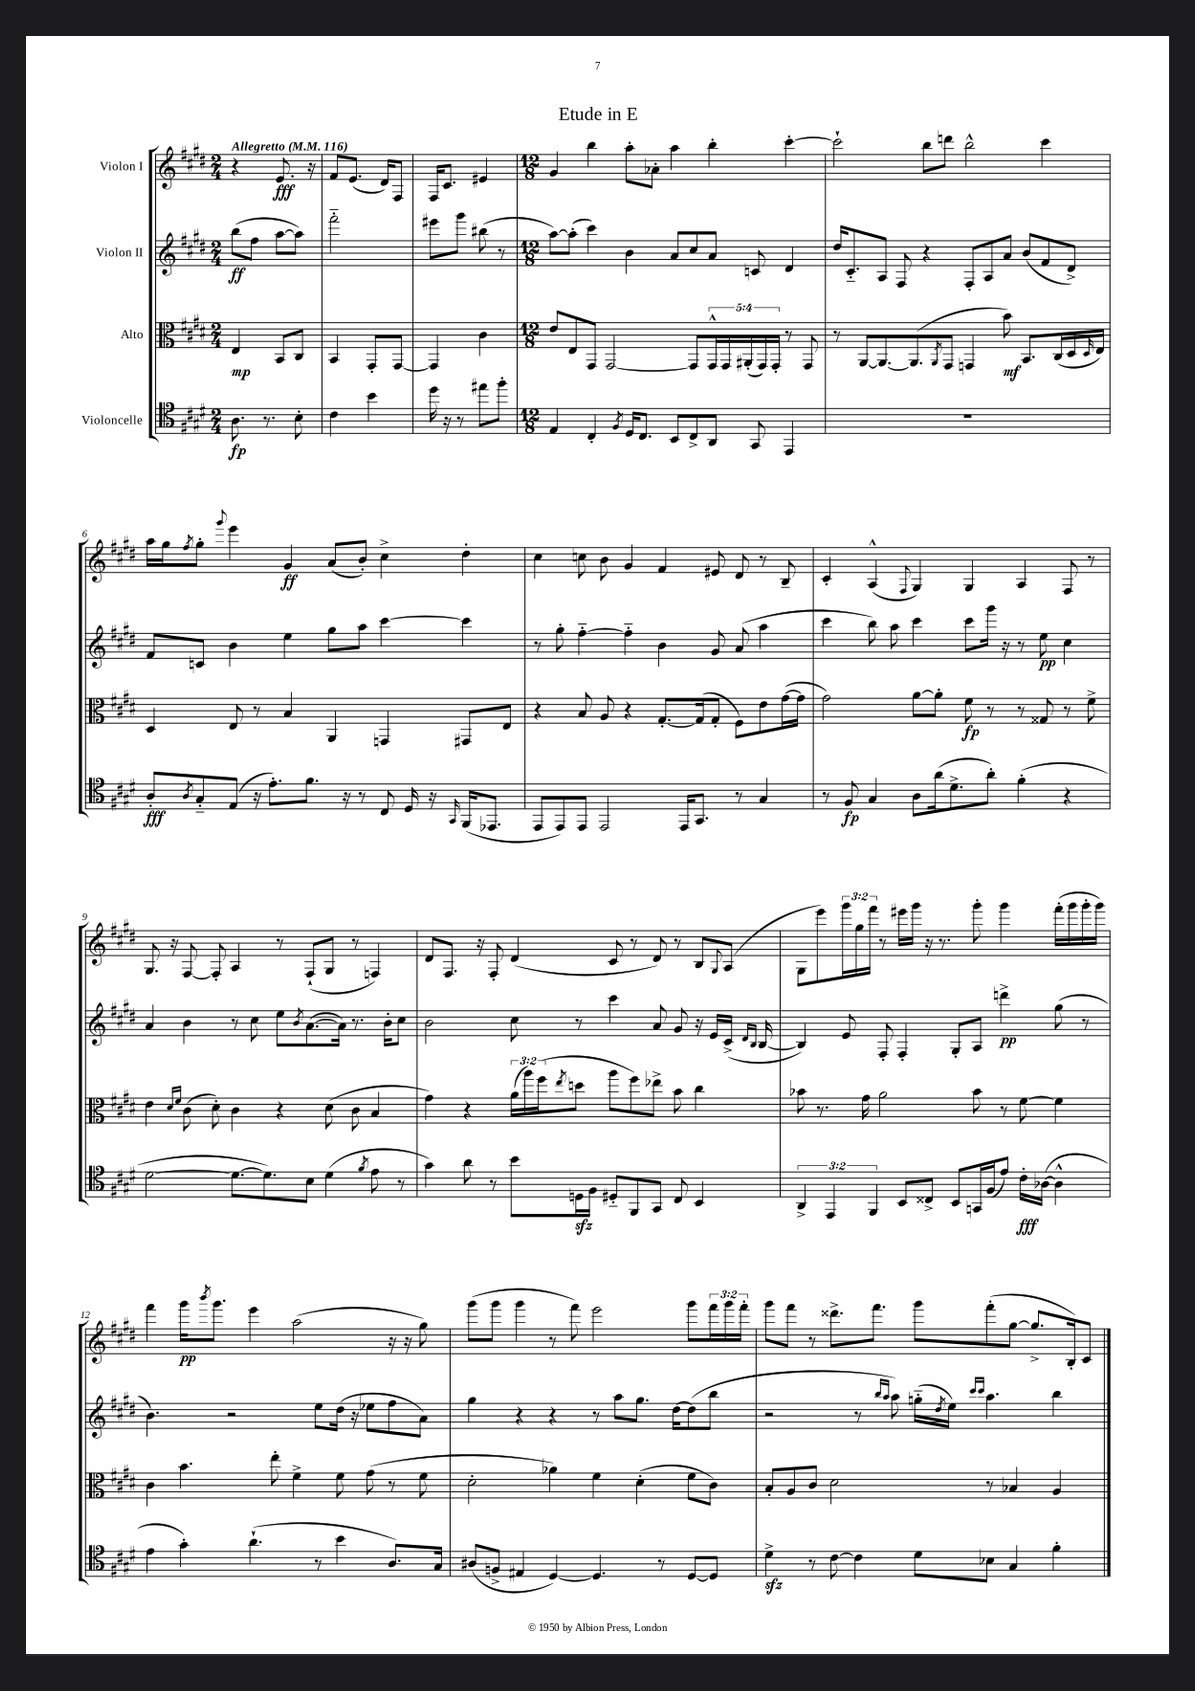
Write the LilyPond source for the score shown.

\header { title = "Etude in E" }
<<
\new StaffGroup <<
\new Staff = "s0" \with { instrumentName = "Violon I" } {
    \clef treble \key e \major \numericTimeSignature \time 2/4 \override Staff.TupletNumber.text = #tuplet-number::calc-fraction-text \tempo "Allegretto" 4 = 116
    r4 e'8.\fff r16 |
    fis'8 e'8.( dis'16) fis8 |
    fis16 cis'8. eis'4 |
    \numericTimeSignature \time 12/8 gis'4 b''4 a''8-. aes'8-. a''4 b''4-. cis'''4~-. |
    cis'''2-! b''8 d'''8 b''2-^ cis'''4 |
    a''16 gis''16 \acciaccatura { fis''8 } gis''8-. \appoggiatura { gis'''8 } e'''4 gis'4\ff a'8( b'8-.) cis''4-> dis''4-. |
    cis''4 c''8 b'8 gis'4 fis'4 eis'8 dis'8 r8 b8-- |
    cis'4-. a4-^( \appoggiatura { fis8 } gis4) gis4 a4 fis8 r8 |
    gis8. r16 fis8~ fis8-. a4 r8 fis8-!( gis8 r8 f4) |
    dis'8 fis8. r16 fis8-. dis'4( cis'8 r8 dis'8) r8 b8 \appoggiatura { gis8 } a8( |
    gis8 e'''8) \tuplet 3/2 { gis'''16 gis''16 fis'''16 } r8 eis'''16 gis'''16 r16 r8. gis'''8-. gis'''4 fis'''16-.( gis'''16 gis'''16-. gis'''16) |
    fis'''4 gis'''16\pp \acciaccatura { b'''8 } gis'''8. e'''4 a''2( r16 r16 gis''8) |
    gis'''8( gis'''8 gis'''4 r8 fis'''8) e'''2 gis'''8 \tuplet 3/2 { fis'''16 gis'''16 fis'''16-. } |
    gis'''8 fis'''8 r8 disis'''8.-> fis'''8. gis'''8 fis'''8-.( gis''8~ gis''8.-> b16-.) cis'8 \bar "|." |
}
\new Staff = "s1" \with { instrumentName = "Violon II" } {
    \clef treble \key e \major \numericTimeSignature \time 2/4
    b''8\ff( fis''8 a''8~ a''8) |
    fis'''2-_ |
    eis'''8 gis'''8 bis''8( r8 |
    \numericTimeSignature \time 12/8 a''8~) a''8-.( cis'''4) b'4 a'8 cis''8 a'8 c'8 dis'4 |
    dis''16 cis'8.-_ a8 fis8 r4 fis8-. a8 a'8 b'8( fis'8 dis'8->) |
    fis'8 c'8 b'4 e''4 gis''8 a''8 cis'''4~ cis'''4 |
    r8 gis''8-. fis''4~-_ fis''4-_ b'4 gis'8 a'8( a''4 |
    cis'''4 b''8) a''8 cis'''4 cis'''8 gis'''16 r16 r8 e''8\pp cis''4 |
    a'4 b'4 r8 cis''8 e''8 \acciaccatura { b'8 } a'8.~( a'16) r8. b'16-. cis''8 |
    b'2 cis''8 r8 cis'''4 a'8 gis'8 r16 e'16 cis'16->( \grace { dis'16 b16 } b16~ |
    b4) e'8 fis8-. fis4-. gis8-. a8 d'''4->\pp gis''8( r8 |
    b'4.) r2 e''8 dis''16( r16 ees''8 fis''8 a'8) |
    gis''4 r4 r4 r8 a''8 gis''8. dis''16~ dis''8( b''8 |
    r2 r8 \grace { b''16 a''16 } a''8) g''16-_( \acciaccatura { dis''8 } e''16) \grace { cis'''16 cis'''16 } a''4. b''4 \bar "|." |
}
\new Staff = "s2" \with { instrumentName = "Alto" } {
    \clef alto \key e \major \numericTimeSignature \time 2/4 \override Staff.TupletNumber.text = #tuplet-number::calc-fraction-text
    e4\mp b,8 cis8 |
    b,4 gis,8-. gis,8~ |
    gis,4 cis'4 |
    \numericTimeSignature \time 12/8 e'8 e8 gis,8 gis,2~ gis,8 \tuplet 5/4 { gis,16-^ gis,16 ais,16-.( gis,16) gis,16-. } r8 gis,8 |
    r8 a,8~ a,8.~ a,8.( \acciaccatura { a,8 } gis,8 g,4 b'8\mf) b,8. cis16( dis16 \grace { dis16 } e16) |
    dis4 e8 r8 b4 a,4 g,4 gis,8 e8 |
    r4 b8 a8 r4 gis8.~-. gis16( gis8-. fis8) e'8 gis'16~( gis'16 |
    gis'2) a'8~ a'8-. fis'8\fp r8 r8 gisis8 r8 fis'8-> |
    e'4 \grace { dis'16 fis'16 } cis'8( dis'8-.) cis'4 r4 dis'8( cis'8 b4 |
    gis'4) r4 \tuplet 3/2 { a'16( a''16) fis''16( } \acciaccatura { e''8 } d''8 a''8 fis''8) ees''8-> b'8 cis''4 |
    bes'8 r8. gis'16 a'2 bes'8 r8 fis'8~ fis'4 |
    cis'4 b'4. e''8-. fis'4-> fis'8 gis'8( r8 fis'8 |
    dis'2-. aes'4) fis'4 dis'4-.( fis'8 cis'8) |
    b8-. a8 cis'8 dis'2 r8 bes4 a4 \bar "|." |
}
\new Staff = "s3" \with { instrumentName = "Violoncelle" } {
    \clef tenor \key e \major \numericTimeSignature \time 2/4 \override Staff.TupletNumber.text = #tuplet-number::calc-fraction-text
    a8.\fp r8. b8-. |
    cis'4 b'4 |
    dis''16 r16 r8 eis''8 fis''8-. |
    \numericTimeSignature \time 12/8 e4 cis4-. \acciaccatura { fis8 } dis16 cis8. b,8 cis8-> a,8 gis,8 e,4 |
    R1. |
    a8-.\fff \acciaccatura { a8 } gis8-_ e8( r16 e'8.-.) fis'8. r16 r8 cis8 dis16 r16 \grace { gis,16 } fis,16( ees,8. |
    e,8 e,8) e,8 e,2 e,16 gis,8. r8 gis4 |
    r8 fis8\fp gis4 a8 a'16( dis'8.-> a'8-.) fis'4-.( r4 |
    dis'2~ dis'8.~ dis'8.) b8 dis'4( \acciaccatura { fis'8 } e'8 r8 |
    gis'4) a'8 r8 b'8 d16\sfz fis16 dis8-_ fis,8 gis,8 cis8 b,4 |
    \tuplet 3/2 { a,4-> e,4 fis,4 } b,8 cisis8-> b,8 g,16 fis16( e'8) cis'16-.\fff aes16~( aes4-^ |
    e'4 gis'4-.) a'4.-!( r8 b'4 a8.) gis16 |
    ais8( f8-> eis4 dis4~) dis4. r8 dis8~ dis8 |
    dis'4->\sfz r8 cis'8~ cis'4 dis'8 bes8 gis4 fis'4-. \bar "|." |
}
>>
>>
